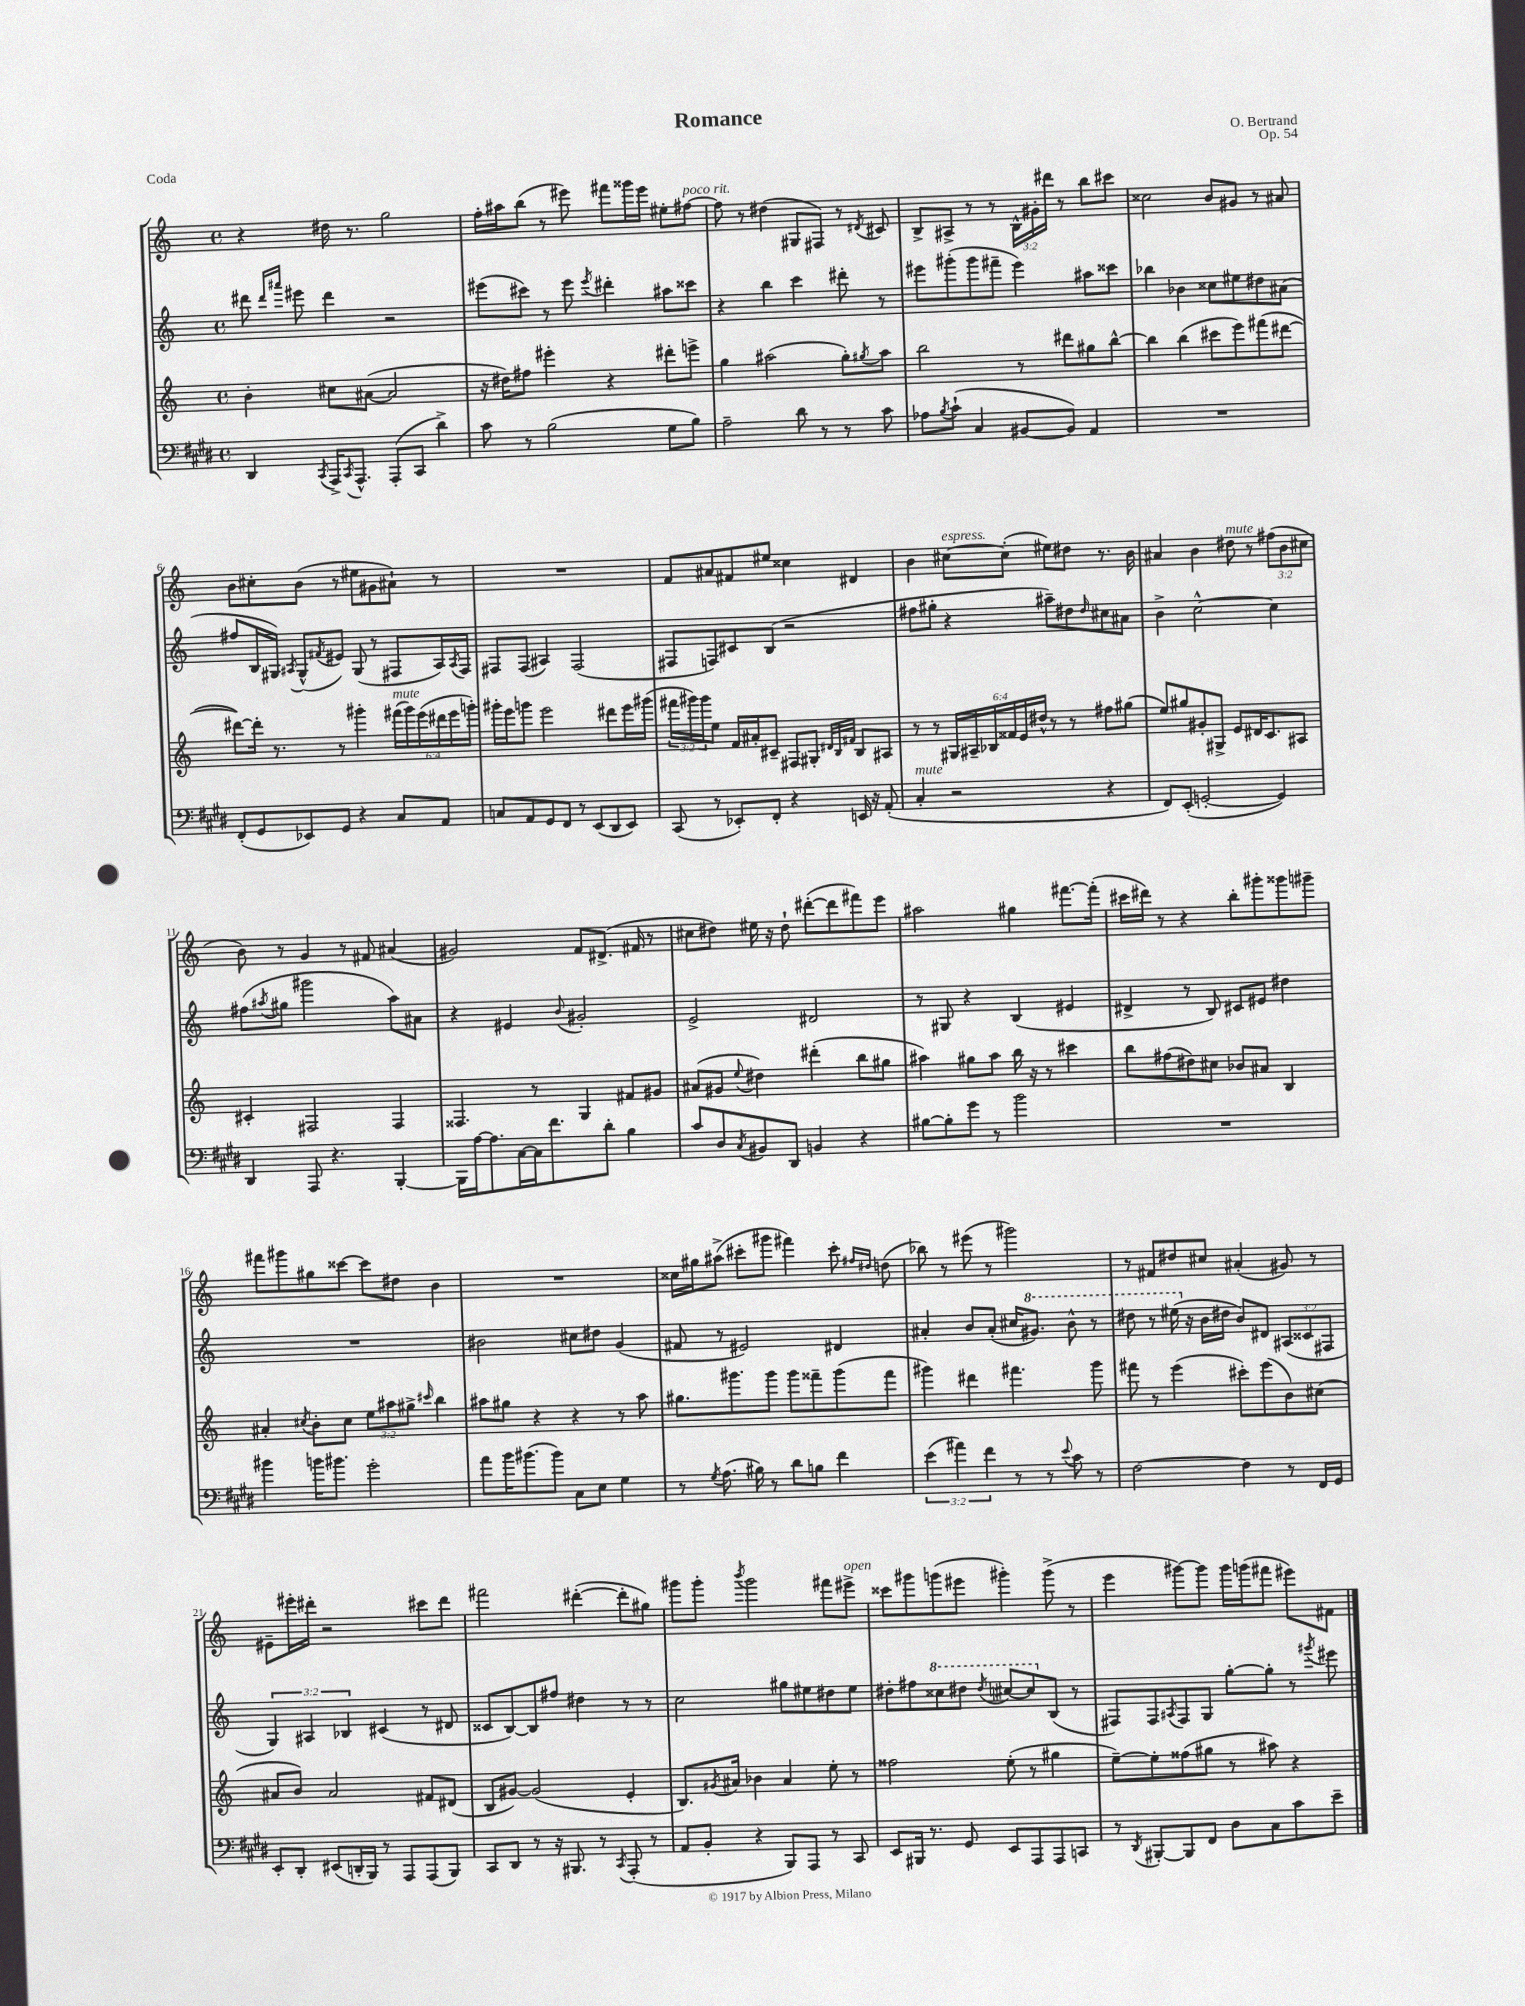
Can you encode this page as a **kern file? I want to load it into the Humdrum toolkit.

**kern	**kern	**kern	**kern
*part4	*part3	*part2	*part1
*staff4	*staff3	*staff2	*staff1
*clefF4	*clefG2	*clefG2	*clefG2
*k[f#c#g#d#]	*k[]	*k[]	*k[]
*M4/4	*M4/4	*M4/4	*M4/4
*met(c)	*met(c)	*met(c)	*met(c)
=1	=1	=1	=1
4DD#/	4b'\	8ddd#X\	4r
.	.	16qqddd#/LL	.
.	.	16qqaaa#X/JJ	.
.	.	8eee#X\	.
8qCC#/	.	.	.
16AAA^/KL	8cc#X\L	4ddd#\	16dd#X\
8qCC#/	.	.	.
8.AAA^^/J	.	.	8.r
.	([8a#X\J	.	.
(8AAA'/L	2a#/]	2r	2gg\
8CC#/J	.	.	.
4d#^\)	.	.	.
=2	=2	=2	=2
8c#\	16r	(8eee#X\L	16ff'\LL
.	16dd#X\KL)	.	16aa#X\J
8r	8ff#X\J	8ccc#X\J)	(8bb\J
(2B\	4eee#X'\	8r	8r
.	.	8eee#\	8eee#X\)
.	.	8qeee#/	.
.	4r	4ddd#X'\	8fff#X\L
.	.	.	16ggg##X\L
.	.	.	16eee#\JJ
8G#\L	8ddd#X'\L	8aa#X\L	8ee#X'\L
!	!	!	!LO:TX:a:i:t=poco rit.
8B\J)	8eeen^\J	8ccc##X\J	[8ff#X\J
=3	=3	=3	=3
2A~\	4gg\	4r	8ff#\]
.	.	.	8r
.	(2aa#X\	4bb\	(4dd#X\
8d#\	.	4ccc\	8G#X/L
8r	.	.	8F#X/J)
8r	8gg'\L)	8ddd#X'\	8r
.	8qgg#X/	.	8qd#X/
8c#\	8aa#\J	8r	8c#X/
=4	=4	=4	=4
8A-X\L	2bb\	8eee#X\L	8B^/L
8qB/	.	.	.
(8c#`\J	.	(8ggg#X'\	8A#X^/J
4C#/	.	8ggg#\	8r
.	.	8fff#X~\J	8r
[8BB#X/L	8r	4eee#\)	24B^^\LL
.	.	.	24g#X'\
.	.	.	24ddd#X\JJ
8BB#/J])	8ddd#X\L	.	8r
4AA/	8gg#X\	8aa#X\L	8bb\L
.	[8bb^^\J	8ccc##X\J	8ccc#X\J
=5	=5	=5	=5
1r	4bb\]	4bb-X\	2cc##X\
.	(4bb\	4b-X\	.
.	8ccc#X\L	8cc##X\L	8b/L
.	8eee\)	8ee#X\	8g#X/J
.	(8fff#X\	8dd#X\	8r
.	[8ddd#X\J	(8a#X\J	8a#X/
!!LO:LB:g=z
=6	=6	=6	=6
(8FF#'/L	8ddd#X\L_)	8ff#X/L	8b\L
8GG#/	16ddd#'\Jk]	16B/L	8cc#X'\
.	8.r	16G#X/JJ)	.
.	.	8qA#X/	.
8EE-X/)	.	(8G#^^/L	(8b\J
.	.	8qf#X/	.
8GG#/J	8r	8e#X/J)	8r
4r	4ggg#X'\	(8G#/	8ee#X\L
.	.	8r	8g#X\
!	!LO:TX:a:i:t=mute	!	!
8C#/L	(24fff#X\LL	8F#X/L	8a#X`\J)
.	24ggg#\)	.	.
.	(24eee\	.	.
8AA/J	24ddd#X\	16A#/L)	8r
.	24eee\	.	.
.	.	8qA#/	.
.	.	16F#/JJ	.
.	24gggn'\JJ)	.	.
=7	=7	=7	=7
8Cn/L	16ggg#X'\LL	8F#X/L	1r
.	16eee\J	.	.
8AA/	8gggn\J	(8F#/J	.
8GG#/	2eee\	4A#X/)	.
8FF#/J	.	.	.
8r	.	(2F#/	.
(8EE/L	.	.	.
8DD#/	8ddd#X\L	.	.
8EE/J)	16eee\L	.	.
.	(16ggg#X\JJ	.	.
=8	=8	=8	=8
(8CC#/	24fff#X\LL	8F#X/L	8f/L
.	24ggg#X\)	.	.
.	24ggg#\J	.	.
8r	8ee\J	8Fn/)	8a#X/
8EE-X'/L)	16f/LL	8c#X/	8f#X/
.	16a#X'/J	.	.
8FF#'/J	8c#X~/J	(8B/J	8ee#X/J
4r	8F#X/L	2r	4cc##X\
.	8G#X'/J	.	.
.	32qqd#X/LLL	.	.
.	32qqB/	.	.
.	32qqf#X/JJJ	.	.
16EEn/	8B/L	.	4d#X/
16r	.	.	.
(8AA'/	8A#X/J	.	.
=9	=9	=9	=9
!LO:TX:a:i:t=mute	!	!	!
4C#'/	8r	8ff#X\L	4b\
.	8r	8gg#X'\J	.
!	!	!	!LO:TX:a:i:t=espress.
2r	24G#X/LL	4r	[8cc#X\L
.	24A#X~/	.	.
.	24B-X/	.	.
.	24f##X/	.	(8cc#'\J]
.	24e/	.	.
.	24dd#X^^/JJ	.	.
.	8r	8aa#X~\L)	8ee#X\L)
.	8r	8dd#X\	8dd#X\J
.	.	16qqdd#/	.
4r	8ff#X\L	8cc#X\	8.r
.	(8gg#X\J	8a#X\J	.
.	.	.	16b\
=10	=10	=10	=10
8FF#/L)	8ee/L)	4b^\	4a#X/
(8EE'/J	8gg#X/	.	.
[2GGn'/	8g#X'/	[2cc^^\	4b\
.	8G#X^/J	.	.
!	!	!	!LO:TX:a:i:t=mute
.	8e/L	.	8dd#X\
.	16d#X/K	.	8r
.	8.c/	.	.
4GG/])	.	4cc\]	(12ff#X\L
.	.	.	12b\
.	8A#X/J	.	.
.	.	.	12cc#X\J
!!LO:LB:g=z
=11	=11	=11	=11
4DD#/	4c#X'/	(8ff#X\L	8b\)
.	.	8qaa#X/	.
.	.	8gg#X\J	8r
8AAA/	2F#X/	2ggg#X\	4g/
4.r	.	.	.
.	.	.	8r
.	.	.	8f#X/
[4BBB'/	4F#/	8aa#\L)	(4a#X/
.	.	8a#X\J	.
=12	=12	=12	=12
16BBB\LL]	4.F##X/	4r	2g#X/)
[16A\J	.	.	.
8.A\]	.	.	.
.	.	4e#X/	.
[16C#\L	.	.	.
16C#\J]	8r	.	.
8.f#\	.	.	.
.	.	8qqb/	.
.	4G/	2g#X'/	8f/L
8d#'\J	.	.	(8.d#X^/J
4B\	8f#X/L	.	.
.	.	.	16f#X/
.	8g#X/J	.	8r
=13	=13	=13	=13
8c#/L	(8a#X/L	2e^/	8cc#X\L
8D#/	8g#X/J	.	8dd#X\J)
8qC#/	8qqee/	.	.
8BB#X/	4dd#X\)	.	16ee#X\
.	.	.	16r
8DD#/J	.	.	8dd#`\
4BBn/	(4ddd#X'\	2d#X/	([8ddd#X'\L
.	.	.	8ddd#\]
4r	8bb\L	.	8fff#X\)
.	8gg#X\J	.	8eee\J
=14	=14	=14	=14
[8B#X\L	4aa#X\)	8r	2aa#X\
8B#'\]	.	8G#X/	.
8g#\J	8gg#X\L	4r	.
8r	8aa#\J	.	.
2b\	16bb\	(4B/	4gg#X\
.	16r	.	.
.	8r	.	.
.	4ccc#X\	4e#X/	[8.fff#X\L
.	.	.	(16fff#'\Jk]
=15	=15	=15	=15
1r	8bb\L	4d#X^/	16ccc#X\LL
.	.	.	16ddd#X\JJ)
.	(8ff#X\	.	8r
.	8dd#X\)	8r	4r
.	8cc#X\J	8B/)	.
.	8b-X/L	8c#X/L	8bb'\L
.	8a#X/J	8e#X/J	8ggg#X'\
.	4B/	4dd#X\	8ggg##X\
.	.	.	8ggg#X~\J
!!LO:LB:g=z
=16	=16	=16	=16
4b#X\	4a#X'/	1r	8fff#X\L
.	.	.	8ggg#X\
.	8qcc#X/	.	.
16bn\KL	8b'\L	.	8gg#X\
8.b#X\J	.	.	.
.	8cc#\J	.	[8ccc##X\J
2g#'\	12ee\L	.	8ccc##\L]
.	12aa#X\	.	.
.	.	.	8dd#X\J
.	12gg#X^\J	.	.
.	16qqccc#X/	.	.
.	4bb\	.	4b\
=17	=17	=17	=17
8a\L	8aa#X\L	2b#X\	1r
16b\K	8gg#X\J	.	.
(8.b#X\	.	.	.
.	4r	.	.
8b#\J)	.	.	.
8C#\L	4r	8cc#X\L	.
8E\J	.	8dd#X\J	.
4G#\	8r	(4g/	.
.	8aa#\	.	.
=18	=18	=18	=18
8r	8.gg#X\L	8f#X/	16cc##X\LL
.	.	.	16gg#X\J
8qG#/	.	.	.
(8.A\	.	8r	(8aa#X^\J
.	8.ggg#X\	.	.
.	.	2e#X/)	8ccc#X'\L
16B#X\)	.	.	.
8r	8ggg#\J	.	8ggg#X\J
8d#\L	8ggg#\L	.	4fff#X\)
8Bn\J	8fff##X~\	.	.
4f#\	(8ggg#\	4d#X/	8ccc#'\
.	.	.	16qqff#X/LL
.	.	.	16qqdd#X/JJ
.	8fff##\J	.	(8ddn\
=19	=19	=19	=19
(6e\	4ggg#X\)	4a#X'/	8bb-X\)
.	.	.	8r
6a#X\)	.	.	.
.	4ddd#X\	8b/L	(8eee#X\
6f#\	.	.	.
.	.	(8a#'/J	8r
8r	4.fff#X\	16cc#X/KL	2ggg#X\)
*	*	*8va	*
.	.	8.gg#X/J)	.
8r	.	.	.
8qqe/	.	.	.
8c#\	.	8bb^^\	.
8r	8ggg#\	8r	.
=20	=20	=20	=20
[2F#\	8fff#X\	8ddd#X\	8r
.	8r	8r	8f#X/L
.	(4eee\	(16eee#X\	8dd#X/
*	*	*X8va	*
.	.	16r	.
.	.	16b\LL	8cc#X/J
.	.	16dd#X\JJ	.
4F#\]	8ccc#X'\L)	8b/L)	(4a#X'/
.	(8eee\	8d#X/J	.
8r	8b\)	(12A#X/L	8g#X/)
.	.	12c##X/	.
16FF#/LL	(8cc#X\J	.	8r
.	.	12F#X/J	.
16GG#/JJ	.	.	.
!!LO:LB:g=z
=21	=21	=21	=21
8EE'/L	8a#X/L	6G/)	8e#X~\L
8DD#'/J	8b/J)	.	16eee#X'\L
.	.	6A#X/	.
.	.	.	16ddd#X'\JJ
(8EE#X/L	2a#/	.	2r
.	.	6B-X/	.
16DDn'/L	.	.	.
16BBB/JJ)	.	.	.
8r	.	(4c#X/	.
8AAA/L	.	.	.
(8AAA/	8f#X/L	8r	8ccc#X\L
8BBB/J)	(8d#X/J	8d#X/	8ddd#\J
=22	=22	=22	=22
8CC#/L	8B/L	8c##X/L	2fff#X\
8DD#/J	[8g#X/J)	[8B/)	.
8r	(2g#/]	8B/]	.
16r	.	8ff#X/J	.
8.BBB#X/	.	.	.
.	.	4dd#X\	([4ddd#X'\
8r	.	.	.
8qCC#/	.	.	.
(8AAA'/	4e'/	8r	8ddd#'\L]
8r	.	8r	8gg#X\J)
=23	=23	=23	=23
8AA/L	8.B/L)	2cc\	8ggg#X\L
8BB'/J	.	.	8ggg#'\J
.	8qg#X/	.	.
.	16a#X/Jk	.	.
.	.	.	8qbbb/
4r	4b-X\	.	2ggg#\
8BBB/L)	4a#/	8gg#X\L	.
8AAA/J	.	8ee#X\	.
8r	8ee'\	8dd#X\	8fff#X\L
!	!	!	!LO:TX:a:i:t=open
8CC#/	8r	8ee#\J	8eee#X^\J
=24	=24	=24	=24
8EE/L	2ff##X\	8dd#X'\L	8ccc##X\L
16BBB#X/Jk	.	8ff#X\	8ggg#X\
8.r	.	.	.
*	*	*8va	*
.	.	8ccc##X\	(8gggn\
8GG#/	.	8ddd#X\J	8eee#X\J
.	.	8qddd#/	.
8EE/L	(8ee'\	[8ccc#X/L	4ggg#X'\)
8AAA/	8r	8ccc#/]	.
*	*	*X8va	*
8AAA/	4gg#X\	(8B/J	(8ggg#^\
8CCn/J	.	8r	8r
=25	=25	=25	=25
8r	[8ee~\L)	8F#X/L)	4eee\
8qDD#/	.	.	.
[8BBB#X'/L	8ee'\]	8F#/	.
.	.	8qA#X/	.
8BBB#/]	(8ff##X\	8F#/	[8ggg#X\L)
8FF#/J	8gg#X\J	8G/J	8ggg#\J]
8D#\L	8r	[8gg'\L	16ggg#\LL
.	.	.	(16gggn\J
8C#\	8aa#X\)	8gg'\J]	8fff#X\J
8c#\	4r	8r	8eee#X\L)
.	.	8qggg#X/	.
8e~\J	.	8eee#X\	8f#X\J
==	==	==	==
*-	*-	*-	*-
